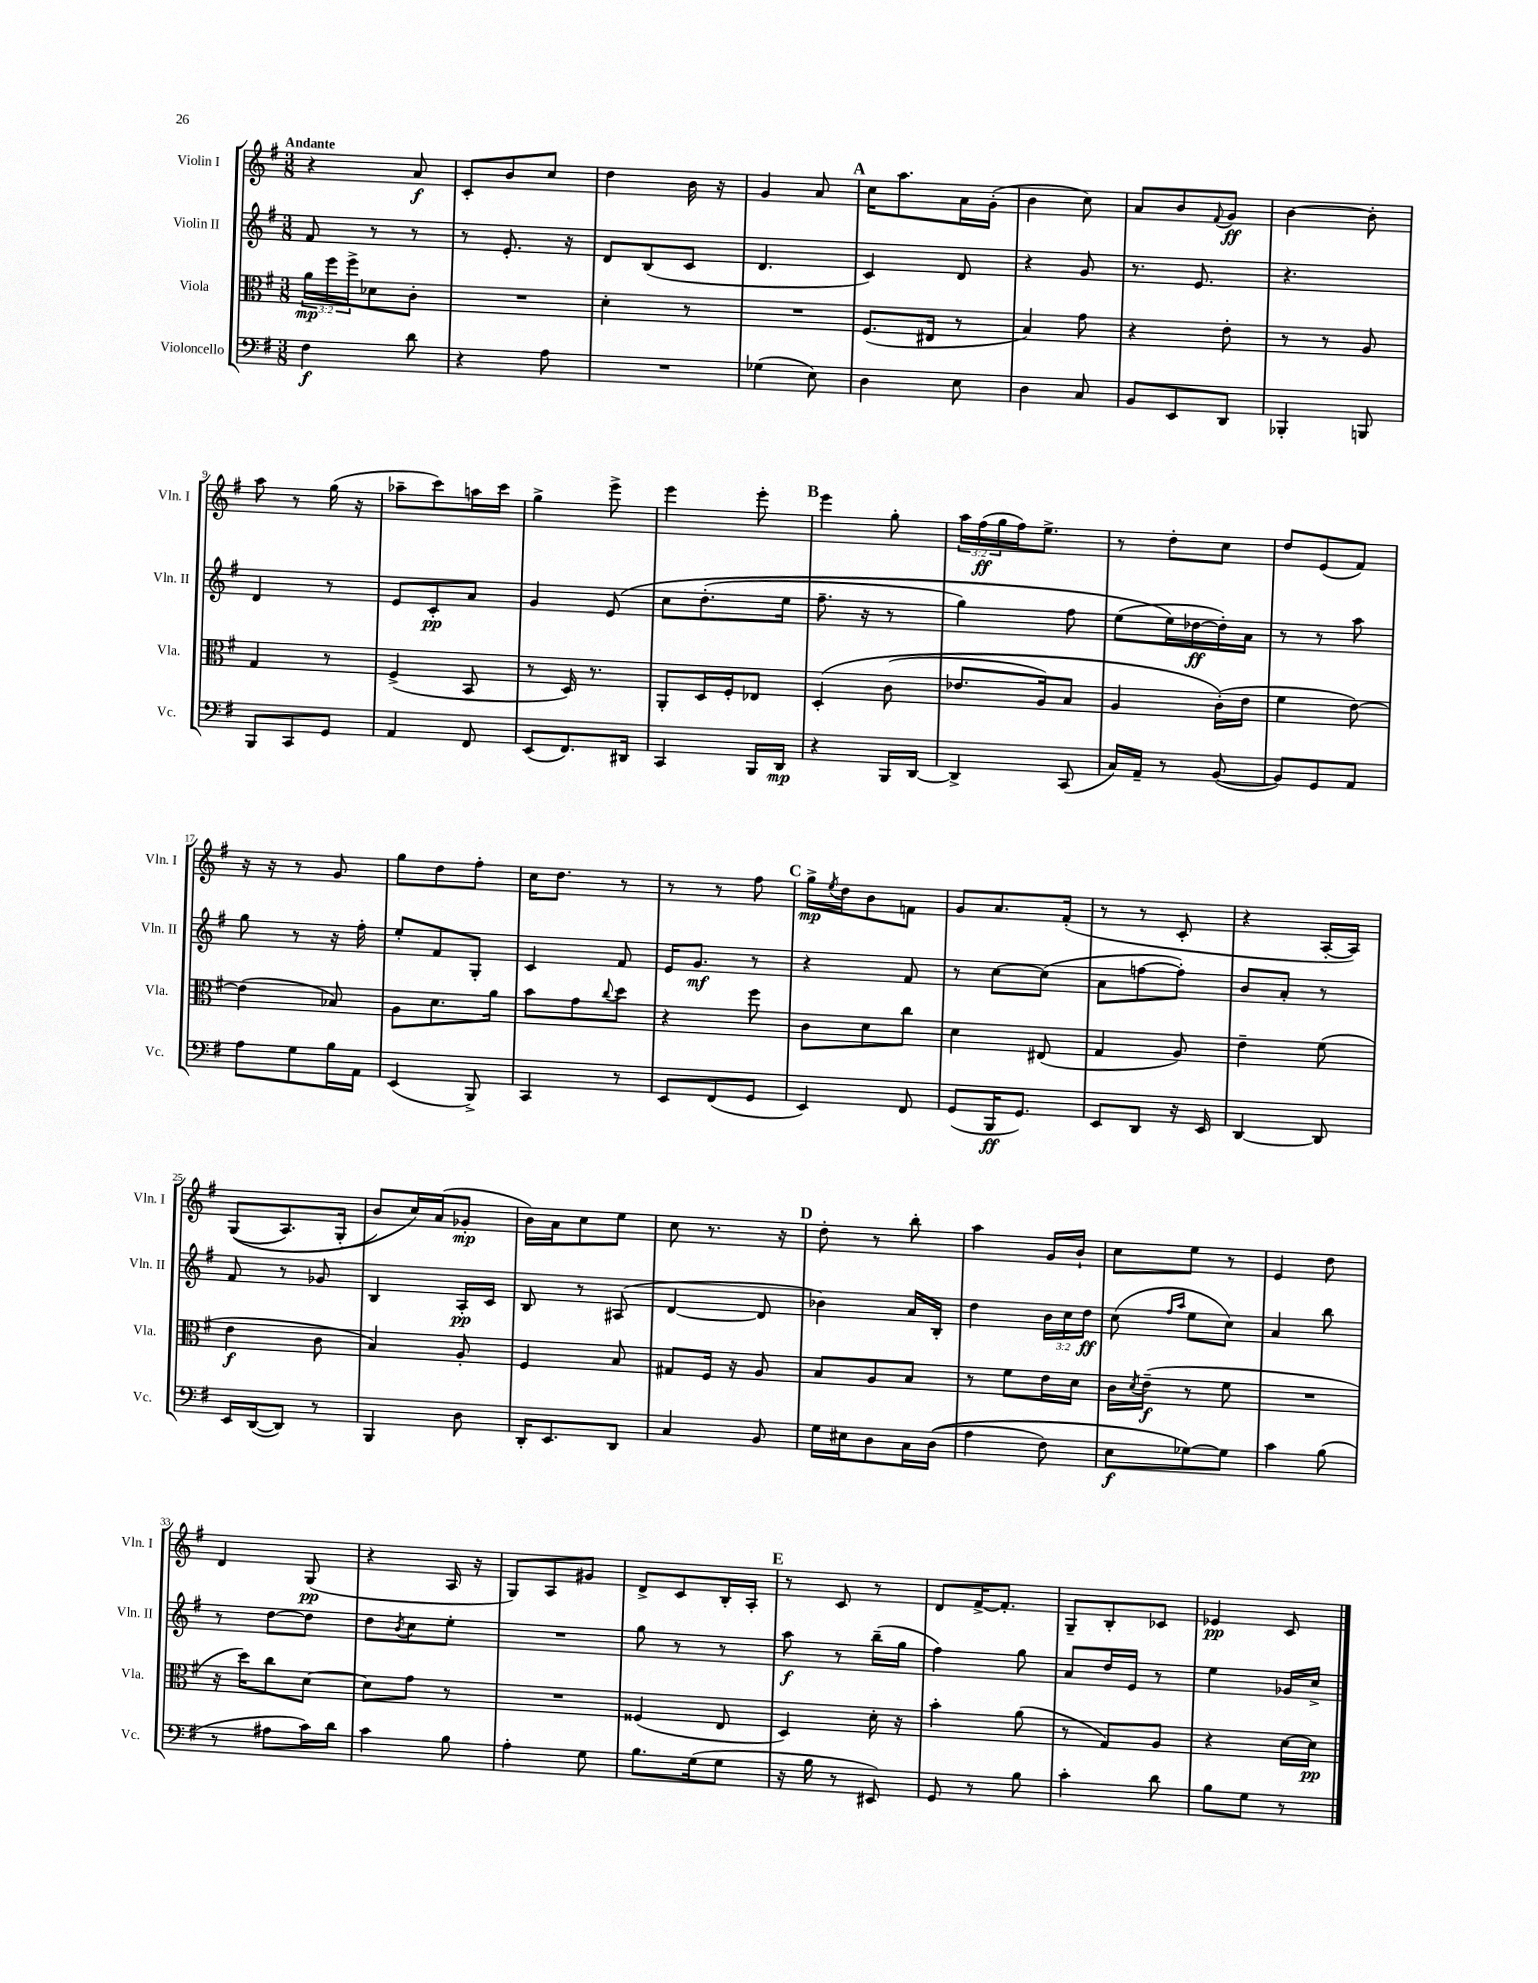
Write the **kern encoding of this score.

**kern	**dynam	**kern	**dynam	**kern	**dynam	**kern	**dynam
*part4	*part4	*part3	*part3	*part2	*part2	*part1	*part1
*staff4	*staff4	*staff3	*staff3	*staff2	*staff2	*staff1	*staff1
*I"Violoncello	*	*I"Viola	*	*I"Violin II	*	*I"Violin I	*
*I'Vc.	*	*I'Vla.	*	*I'Vln. II	*	*I'Vln. I	*
*clefF4	*	*clefC3	*	*clefG2	*	*clefG2	*
*k[f#]	*	*k[f#]	*	*k[f#]	*	*k[f#]	*
*M3/8	*	*M3/8	*	*M3/8	*	*M3/8	*
=1	=1	=1	=1	=1	=1	=1	=1
!	!	!	!	!	!	!LO:TX:a:B:t=Andante	!
4F#\	f	24a\LL	mp	8f#/	.	4r	.
.	.	24ff#\	.	.	.	.	.
.	.	24ff#^\J	.	.	.	.	.
.	.	8d-X\	.	8r	.	.	.
8d\	.	8c'\J	.	8r	.	8a/	f
=2	=2	=2	=2	=2	=2	=2	=2
4r	.	4.r	.	8r	.	8c'/L	.
.	.	.	.	8.e'/	.	8b/	.
8A\	.	.	.	.	.	8cc/J	.
.	.	.	.	16r	.	.	.
=3	=3	=3	=3	=3	=3	=3	=3
4.r	.	4d'\	.	8d/L	.	4dd\	.
.	.	.	.	(8B/	.	.	.
.	.	8r	.	8c/J	.	16b\	.
.	.	.	.	.	.	16r	.
=4	=4	=4	=4	=4	=4	=4	=4
(4G-X\	.	4.r	.	4.d/	.	4g/	.
8E\)	.	.	.	.	.	8a/	.
!!LO:REH:place=s1:t=A
=5	=5	=5	=5	=5	=5	=5	=5
4D\	.	(8.F#/L	.	4c/)	.	16cc\KL	.
.	.	.	.	.	.	8.aa\	.
.	.	16E#X/Jk	.	.	.	.	.
8E\	.	8r	.	8d/	.	16a\L	.
.	.	.	.	.	.	(16g'\JJ	.
=6	=6	=6	=6	=6	=6	=6	=6
4D\	.	4B/)	.	4r	.	4b\	.
8C/	.	8g\	.	8g/	.	8cc\)	.
=7	=7	=7	=7	=7	=7	=7	=7
8BB/L	.	4r	.	8.r	.	8a/L	.
8EE/	.	.	.	.	.	8b/	.
.	.	.	.	8.e/	.	.	.
.	.	.	.	.	.	8qqf#/	.
8DD/J	.	8e'\	.	.	.	8g/J	ff
=8	=8	=8	=8	=8	=8	=8	=8
4BBB-X'/	.	8r	.	4.r	.	[4b\	.
.	.	8r	.	.	.	.	.
8BBBn/	.	8A/	.	.	.	8b'\]	.
!!LO:LB:g=z
=9	=9	=9	=9	=9	=9	=9	=9
8BBB/L	.	4G/	.	4d/	.	8aa\	.
8CC/	.	.	.	.	.	8r	.
8GG/J	.	8r	.	8r	.	(16gg\	.
.	.	.	.	.	.	16r	.
=10	=10	=10	=10	=10	=10	=10	=10
4AA/	.	(4F#^/	.	8e/L	.	8aa-X~\L	.
.	.	.	.	8c'/	pp	8ccc\)	.
8FF#/	.	8BB/	.	8a/J	.	16aan\L	.
.	.	.	.	.	.	16ccc\JJ	.
=11	=11	=11	=11	=11	=11	=11	=11
(8EE/L	.	8r	.	4g/	.	4gg^\	.
8.FF#/)	.	16D/)	.	.	.	.	.
.	.	8.r	.	.	.	.	.
.	.	.	.	(8e/	.	8eee^\	.
16DD#X/Jk	.	.	.	.	.	.	.
=12	=12	=12	=12	=12	=12	=12	=12
4CC/	.	8AA'/L	.	8cc\L	.	4eee\	.
.	.	16D/L	.	(8.dd'\	.	.	.
.	.	16F#'/J	.	.	.	.	.
16BBB/LL	.	8E-X/J	.	.	.	8eee'\	.
16DD/JJ	mp	.	.	16ee\Jk	.	.	.
!!LO:REH:place=s1:t=B
=13	=13	=13	=13	=13	=13	=13	=13
4r	.	(4D'/	.	8.ff#~\	.	4eee\	.
.	.	.	.	16r	.	.	.
16BBB/LL	.	(8c\	.	8r	.	8gg'\	.
[16DD/JJ	.	.	.	.	.	.	.
=14	=14	=14	=14	=14	=14	=14	=14
4DD^/]	.	8.e-X/L	.	4gg\)	.	24aa\LL	.
.	.	.	.	.	.	(24ff#\	ff
.	.	.	.	.	.	24gg\	.
.	.	.	.	.	.	16ff#\J)	.
.	.	16A/k)	.	.	.	8.ee^\J	.
(8CC/	.	8B/J	.	8ff#\	.	.	.
=15	=15	=15	=15	=15	=15	=15	=15
16C/LL)	.	4A/	.	(8ee\L	.	8r	.
16AA~/JJ	.	.	.	.	.	.	.
8r	.	.	.	16ee\L)	.	8dd'\L	.
.	.	.	.	[16dd-X\	ff	.	.
([8BB/	.	(16c'\LL)	.	16dd-'\])	.	8cc\J	.
.	.	16e\JJ	.	16a\JJ	.	.	.
=16	=16	=16	=16	=16	=16	=16	=16
8BB/L])	.	4f#\	.	8r	.	8dd/L	.
8GG/	.	.	.	8r	.	(8e/	.
8AA/J	.	[8e\)	.	8aa\	.	8f#/J)	.
!!LO:LB:g=z
=17	=17	=17	=17	=17	=17	=17	=17
8A\L	.	(4e\]	.	8gg\	.	16r	.
.	.	.	.	.	.	16r	.
8G\	.	.	.	8r	.	8r	.
16B\L	.	8B-X/)	.	16r	.	8g/	.
16AA\JJ	.	.	.	16ff#'\	.	.	.
=18	=18	=18	=18	=18	=18	=18	=18
(4EE/	.	8A\L	.	8ee'/L	.	8gg\L	.
.	.	8.d\	.	8f#/	.	8dd\	.
8BBB^/)	.	.	.	8G'/J	.	8ff#'\J	.
.	.	16a\Jk	.	.	.	.	.
=19	=19	=19	=19	=19	=19	=19	=19
4CC/	.	8b\L	.	4c/	.	16cc\KL	.
.	.	.	.	.	.	8.dd\J	.
.	.	8g\	.	.	.	.	.
.	.	8qqcc/	.	.	.	.	.
8r	.	8dd\J	.	8f#/	.	8r	.
=20	=20	=20	=20	=20	=20	=20	=20
8EE/L	.	4r	.	16e/KL	.	8r	.
.	.	.	.	8.g/J	mf	.	.
(8FF#/	.	.	.	.	.	8r	.
8GG/J	.	8ff#\	.	8r	.	8ff#\	.
!!LO:REH:place=s1:t=C
=21	=21	=21	=21	=21	=21	=21	=21
4EE/)	.	8c\L	.	4r	.	16gg^\LL	mp
.	.	.	.	.	.	8qee/	.
.	.	.	.	.	.	16dd\J	.
.	.	8d\	.	.	.	8b\	.
8FF#/	.	8cc\J	.	8f#/	.	8fn\J	.
=22	=22	=22	=22	=22	=22	=22	=22
(8GG/L	.	4d\	.	8r	.	8g/L	.
16BBB/K	ff	.	.	[8cc\L	.	8.a/	.
8.GG/J)	.	.	.	.	.	.	.
.	.	(8E#X/	.	(8cc\J]	.	.	.
.	.	.	.	.	.	(16f#'/Jk	.
=23	=23	=23	=23	=23	=23	=23	=23
8EE/L	.	4G/	.	8a\L	.	8r	.
8DD/J	.	.	.	[8ffn\	.	8r	.
16r	.	8A/)	.	8ff'\J])	.	8c'/	.
16EE/	.	.	.	.	.	.	.
=24	=24	=24	=24	=24	=24	=24	=24
[4DD/	.	4e~\	.	8b/L	.	4r	.
.	.	.	.	8a'/J	.	.	.
8DD/]	.	(8f#\	.	8r	.	[16A'/LL	.
.	.	.	.	.	.	16A/JJ])	.
!!LO:LB:g=z
=25	=25	=25	=25	=25	=25	=25	=25
16EE/LL	.	4e\	f	8f#/	.	((8G/L	.
([16DD/J	.	.	.	.	.	.	.
8DD/J])	.	.	.	8r	.	8.A/)	.
8r	.	8c\	.	8g-X/	.	.	.
.	.	.	.	.	.	(16G'/Jk	.
=26	=26	=26	=26	=26	=26	=26	=26
4BBB/	.	4B/)	.	4B/	.	8b/L)	.
.	.	.	.	.	.	16cc/L)	.
.	.	.	.	.	.	(16a/J	.
8D\	.	8A'/	.	16A'/LL	pp	8g-X'/J	mp
.	.	.	.	16c/JJ	.	.	.
=27	=27	=27	=27	=27	=27	=27	=27
16DD'/KL	.	4F#/	.	8B/	.	16b\LL)	.
8.EE/	.	.	.	.	.	16a\J	.
.	.	.	.	8r	.	8cc\	.
8DD/J	.	8B/	.	(8A#X/	.	8ee\J	.
=28	=28	=28	=28	=28	=28	=28	=28
4C/	.	8G#X/L	.	[4d/	.	8cc\	.
.	.	16F#/Jk	.	.	.	8.r	.
.	.	16r	.	.	.	.	.
8BB/	.	8A/	.	8d/]	.	.	.
.	.	.	.	.	.	16r	.
!!LO:REH:place=s1:t=D
=29	=29	=29	=29	=29	=29	=29	=29
16G\LL	.	8B/L	.	4b-X\)	.	8dd'\	.
16E#X\J	.	.	.	.	.	.	.
8D\	.	8A/	.	.	.	8r	.
16C\L	.	8B/J	.	16a/LL	.	8bb'\	.
((16D\JJ	.	.	.	16B'/JJ	.	.	.
=30	=30	=30	=30	=30	=30	=30	=30
4A\	.	8r	.	4dd\	.	4aa\	.
.	.	8f#\L	.	.	.	.	.
8F#\)	.	16e\L	.	24b\LL	.	16g/LL	.
.	.	.	.	24cc\	.	.	.
.	.	16d\JJ	.	.	.	16b`/JJ	.
.	.	.	.	24dd\JJ	ff	.	.
=31	=31	=31	=31	=31	=31	=31	=31
8E\L	f	16c\LL	.	(8cc\	.	8cc\L	.
.	.	8qd/	.	.	.	.	.
.	.	(16e~\JJ	f	.	.	.	.
.	.	.	.	16qqff#/LL	.	.	.
.	.	.	.	16qqaa/JJ	.	.	.
[8G-X\)	.	8r	.	8ee\L	.	8ee\J	.
8G-\J]	.	8f#\	.	8cc\J)	.	8r	.
=32	=32	=32	=32	=32	=32	=32	=32
4c\	.	4.r	.	4a/	.	4e/	.
(8B\	.	.	.	8bb\	.	8dd\	.
!!LO:LB:g=z
=33	=33	=33	=33	=33	=33	=33	=33
8r	.	16r	.	8r	.	4d/	.
.	.	16dd\KL)	.	.	.	.	.
8A#X\L	.	8cc\	.	[8dd\L	.	.	.
16c\L)	.	[8d\J	.	8dd\J]	.	(8G/	pp
16d\JJ	.	.	.	.	.	.	.
=34	=34	=34	=34	=34	=34	=34	=34
4c\	.	8d\L]	.	8dd\L	.	4r	.
.	.	.	.	8qb/	.	.	.
.	.	8g\J	.	8cc\	.	.	.
8B\	.	8r	.	8ee'\J	.	16A/	.
.	.	.	.	.	.	16r	.
=35	=35	=35	=35	=35	=35	=35	=35
4A'\	.	4.r	.	4.r	.	8G/L)	.
.	.	.	.	.	.	8A/	.
8G\	.	.	.	.	.	8g#X/J	.
=36	=36	=36	=36	=36	=36	=36	=36
8.B\L	.	(4F##X/	.	8gg\	.	8d^/L	.
.	.	.	.	8r	.	8c/	.
(16G\k	.	.	.	.	.	.	.
8G\J	.	8E/	.	8r	.	16B'/L	.
.	.	.	.	.	.	16A'/JJ	.
!!LO:REH:place=s1:t=E
=37	=37	=37	=37	=37	=37	=37	=37
16r	.	4D/)	.	8aa\	f	8r	.
16B\	.	.	.	.	.	.	.
8r	.	.	.	8r	.	8c/	.
8EE#X/)	.	16d'\	.	(16bb~\LL	.	8r	.
.	.	16r	.	16gg\JJ	.	.	.
=38	=38	=38	=38	=38	=38	=38	=38
8GG/	.	4b'\	.	4ff#\)	.	8d/L	.
8r	.	.	.	.	.	[16f#^/K	.
.	.	.	.	.	.	8.f#'/J]	.
8B\	.	(8a\	.	8gg\	.	.	.
=39	=39	=39	=39	=39	=39	=39	=39
4c'\	.	8r	.	8a/L	.	8G~/L	.
.	.	8G/L)	.	16dd/L	.	8B'/	.
.	.	.	.	16e/JJ	.	.	.
8d\	.	8A/J	.	8r	.	8c-X/J	.
=40	=40	=40	=40	=40	=40	=40	=40
8B\L	.	4r	.	4ee\	.	4e-X/	pp
8G\J	.	.	.	.	.	.	.
8r	.	[16d\LL	.	16g-X/LL	.	8c/	.
.	.	16d\JJ]	pp	16cc^/JJ	.	.	.
==	==	==	==	==	==	==	==
*-	*-	*-	*-	*-	*-	*-	*-
